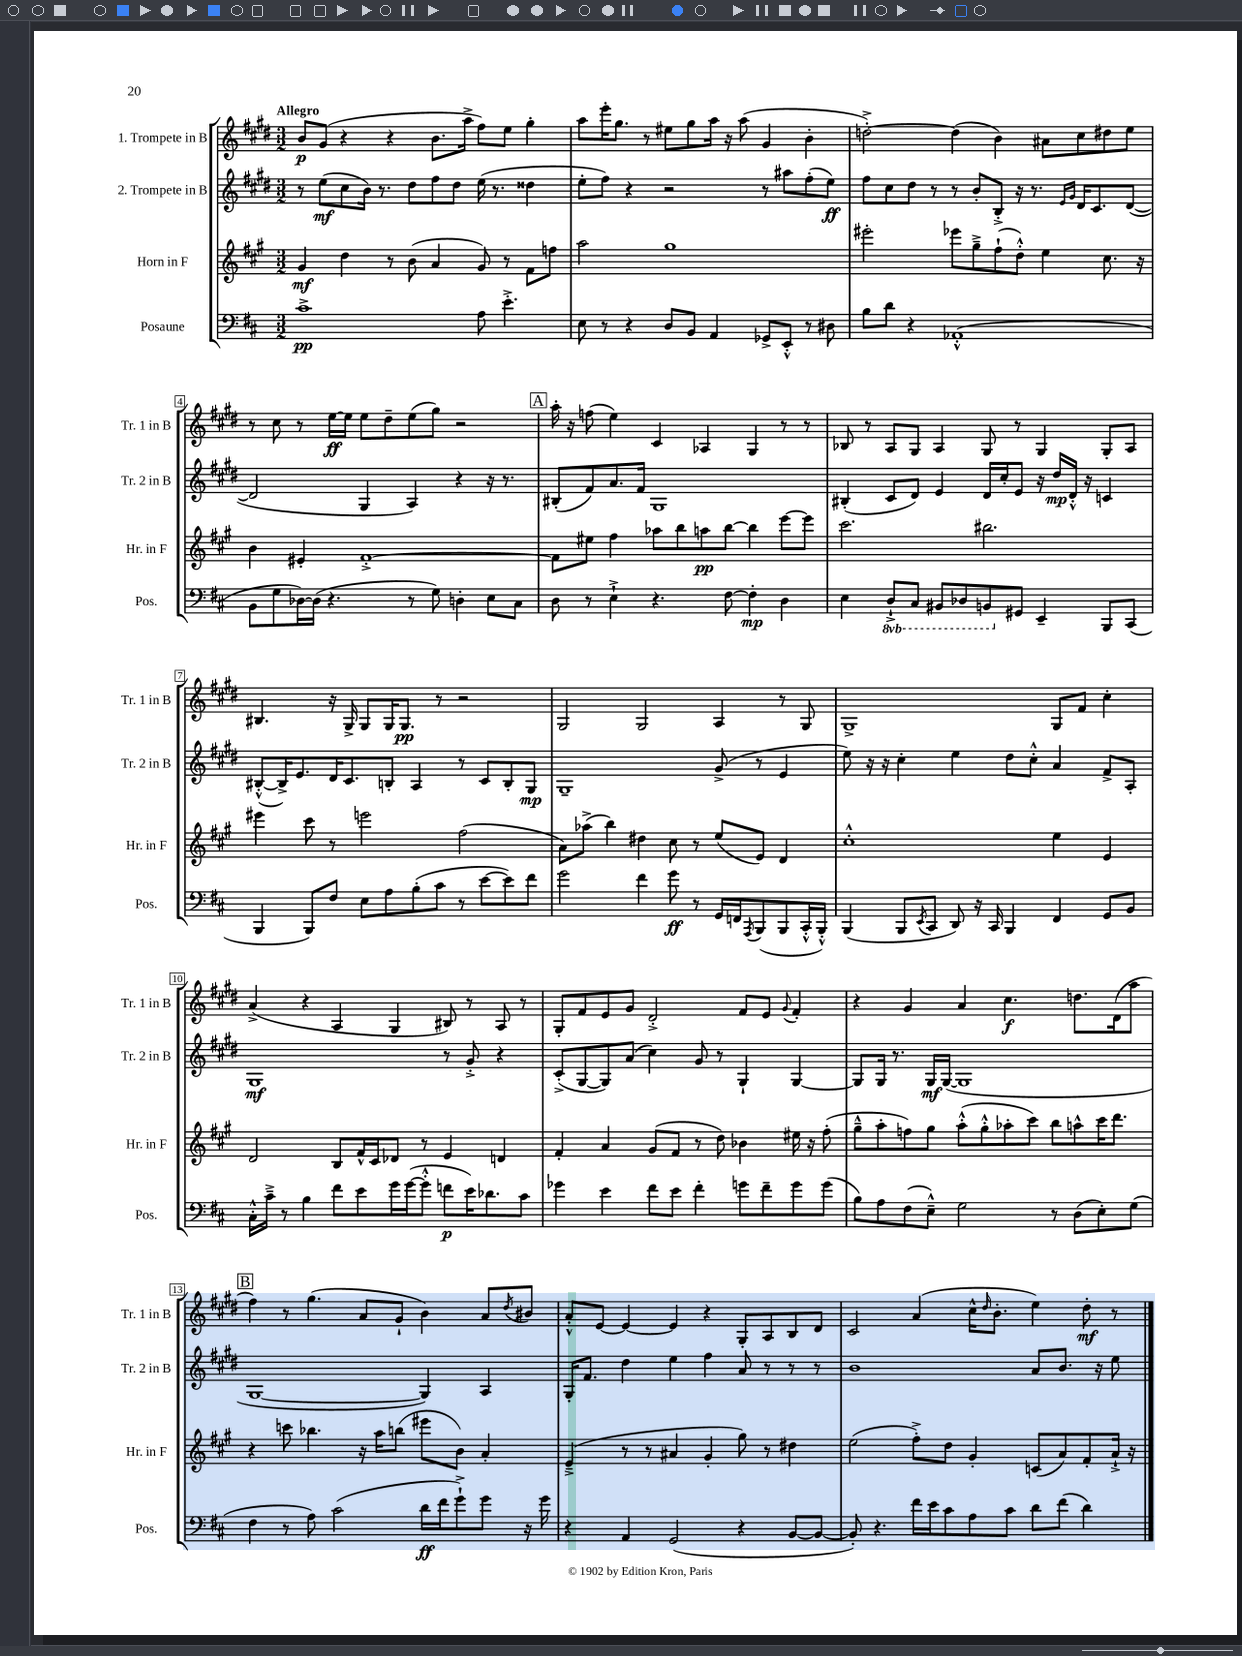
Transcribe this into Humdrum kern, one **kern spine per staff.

**kern	**dynam	**kern	**dynam	**kern	**dynam	**kern	**dynam
*part4	*part4	*part3	*part3	*part2	*part2	*part1	*part1
*staff4	*staff4	*staff3	*staff3	*staff2	*staff2	*staff1	*staff1
*I"Posaune	*	*I"Horn in F	*	*I"2. Trompete in B	*	*I"1. Trompete in B	*
*I'Pos.	*	*I'Hr. in F	*	*I'Tr. 2 in B	*	*I'Tr. 1 in B	*
*clefF4	*	*clefG2	*	*clefG2	*	*clefG2	*
*k[f#c#]	*	*k[f#c#g#]	*	*k[f#c#g#d#]	*	*k[f#c#g#d#]	*
*M3/2	*	*M3/2	*	*M3/2	*	*M3/2	*
=1	=1	=1	=1	=1	=1	=1	=1
!	!	!	!	!	!	!LO:TX:a:B:t=Allegro	!
1c#^	pp	4g#/	mf	8r	.	8b/L	p
.	.	.	.	(8ee\L	mf	(8g#/J	.
.	.	4dd\	.	8cc#\	.	4r	.
.	.	.	.	16b\Jk)	.	.	.
.	.	.	.	8.r	.	.	.
.	.	8r	.	.	.	4r	.
.	.	(8b\	.	8dd#\L	.	.	.
.	.	4a/	.	8ff#\	.	8.b\L	.
.	.	.	.	8dd#\J	.	.	.
.	.	.	.	.	.	16aa^\Jk	.
8A\	.	8g#/)	.	(16ee\	.	8ff#\L)	.
.	.	.	.	8.r	.	.	.
4.e'^\	.	8r	.	.	.	8ee\J	.
.	.	8f#\L	.	4dd##X\	.	4gg#'\	.
.	.	8ffn\J	.	.	.	.	.
=2	=2	=2	=2	=2	=2	=2	=2
8E\	.	2aa\	.	8ee'\L	.	8aa\L	.
8r	.	.	.	8ff#\J)	.	16eee'\K	.
.	.	.	.	.	.	8.gg#\J	.
4r	.	.	.	4r	.	.	.
.	.	.	.	.	.	8r	.
8D/L	.	1gg#	.	2r	.	8ee#X\L	.
8BB/J	.	.	.	.	.	8gg#\	.
4AA/	.	.	.	.	.	16aa\Jk	.
.	.	.	.	.	.	16r	.
.	.	.	.	.	.	(8aa\	.
8GG-X^/L	.	.	.	8r	.	4g#/	.
8EE'^^/J	.	.	.	8aa#X\L	.	.	.
8r	.	.	.	(8ff#'\	.	4b'\	.
8D#X\	.	.	.	8ee\J)	ff	.	.
=3	=3	=3	=3	=3	=3	=3	=3
8B\L	.	2eee#X'\	.	8ff#\L	.	[2ddn'^\)	.
8d\J	.	.	.	8cc#\	.	.	.
4r	.	.	.	8dd#\J	.	.	.
.	.	.	.	8r	.	.	.
(1AA-X'^^	.	8eee-X\L	.	8r	.	(4dd\]	.
.	.	8gg#~^\	.	8b'/L	.	.	.
.	.	(8ff#`\	.	8B'^/J	.	4b\)	.
.	.	8dd'^^\J)	.	16r	.	.	.
.	.	.	.	8.r	.	.	.
.	.	4ee\	.	.	.	8a#X\L	.
.	.	.	.	16qqe/LL	.	.	.
.	.	.	.	16qqg#/JJ	.	.	.
.	.	.	.	16d#/KL	.	8cc#\	.
.	.	.	.	8.c#/	.	.	.
.	.	8.cc#\	.	.	.	8dd#X\	.
.	.	.	.	([8d#/J	.	8ee\J	.
.	.	16r	.	.	.	.	.
!!LO:LB:g=z
=4	=4	=4	=4	=4	=4	=4	=4
8BB\L	.	4b\	.	2d#/]	.	8r	.
8G\	.	.	.	.	.	8cc#\	.
[16D-X\L)	.	4e#X'/	.	.	.	8r	.
(16D-\JJ]	.	.	.	.	.	.	.
4.r	.	.	.	.	.	[16ee\LL	ff
.	.	.	.	.	.	16ee\JJ]	.
.	.	[1f#'^	.	4G#/	.	8ee\L	.
.	.	.	.	.	.	8dd#~\	.
8r	.	.	.	4A/)	.	(8ee\	.
8G\)	.	.	.	.	.	8gg#\J)	.
4Dn'\	.	.	.	4r	.	2r	.
8E\L	.	.	.	16r	.	.	.
.	.	.	.	8.r	.	.	.
8C#\J	.	.	.	.	.	.	.
!!LO:REH:place=s1:t=A
=5	=5	=5	=5	=5	=5	=5	=5
8D\	.	8f#\L]	.	(8B#X'/L	.	16aa'\	.
.	.	.	.	.	.	16r	.
8r	.	8ee#X\J	.	8f#/)	.	(8ffn\	.
4E`^\	.	4ff#\	.	8.a/	.	4ee\)	.
.	.	.	.	16f#/Jk	.	.	.
4.r	.	8aa-X\L	.	1G#	.	4c#/	.
.	.	8bb\	.	.	.	.	.
.	.	8aan\	pp	.	.	4A-X/	.
[8F#\	.	[8bb\J	.	.	.	.	.
4F#'\]	mp	4bb\]	.	.	.	4G#/	.
4D\	.	[8eee\L	.	.	.	8r	.
.	.	8eee\J]	.	.	.	8r	.
=6	=6	=6	=6	=6	=6	=6	=6
4E\	.	2.ccc#\	.	(4B#X'/	.	8B-X/	.
.	.	.	.	.	.	8r	.
*8ba	*	*	*	*	*	*	*
8DD`^/L	.	.	.	8c#/L	.	8A/L	.
8CC#/J	.	.	.	8d#/J)	.	8G#/J	.
8BBB#X/L	.	.	.	4e/	.	4A/	.
8DD-X/	.	.	.	.	.	.	.
8BBBn/	.	2.bb#X\	.	16d#/LL	.	8G#/	.
.	.	.	.	16cc#'/J	.	.	.
*X8ba	*	*	*	*	*	*	*
8GG#X/J	.	.	.	8e/J	.	8r	.
4EE~/	.	.	.	16r	.	4G#/	.
.	.	.	.	16dd#/LL	mp	.	.
.	.	.	.	16d#'^^/JJ	.	.	.
.	.	.	.	16r	.	.	.
8BBB/L	.	.	.	4cn/	.	8G#'/L	.
(8CC#/J	.	.	.	.	.	8A/J	.
!!LO:LB:g=z
=7	=7	=7	=7	=7	=7	=7	=7
4BBB/	.	4eee#X\	.	([8B#X'^^/L	.	4.B#X/	.
.	.	.	.	16B#^/K])	.	.	.
.	.	.	.	8.e/	.	.	.
8BBB/L)	.	8ccc#\	.	.	.	.	.
8F#/J	.	8r	.	16d#/K	.	16r	.
.	.	.	.	8.c#/	.	16G#^/	.
8E\L	.	2eeen\	.	.	.	8G#/L	.
8A\	.	.	.	8Bn'/J	.	16G#/K	.
.	.	.	.	.	.	8.G#/J	pp
(8B'\	.	.	.	4A/	.	.	.
8c#\J	.	.	.	.	.	8r	.
8r	.	(2ff#\	.	8r	.	2r	.
[8e\L	.	.	.	8c#/L	.	.	.
8e\])	.	.	.	8B'/	.	.	.
8f#\J	.	.	.	8G#/J	mp	.	.
=8	=8	=8	=8	=8	=8	=8	=8
2g\	.	8a\L)	.	1G#~	.	2G#/	.
.	.	(8aa-X^\J	.	.	.	.	.
.	.	4bb\)	.	.	.	.	.
4f#\	.	4dd#X\	.	.	.	2G#/	.
8g\	ff	8cc#\	.	.	.	.	.
8r	.	8r	.	.	.	.	.
16GG/LL	.	(8ee/L	.	(8g#^/	.	4A/	.
16FFn/J	.	.	.	.	.	.	.
8qAAA/	.	.	.	.	.	.	.
(8BBB/	.	8e/J)	.	8r	.	.	.
8BBB/	.	4d/	.	4e/	.	8r	.
16CC#'^^/L	.	.	.	.	.	8G#/	.
16BBB'^^/JJ)	.	.	.	.	.	.	.
=9	=9	=9	=9	=9	=9	=9	=9
(4BBB/	.	1cc#'^^	.	8ee\)	.	1G#^	.
.	.	.	.	16r	.	.	.
.	.	.	.	16r	.	.	.
8BBB/L	.	.	.	4cc#'\	.	.	.
8qEE/	.	.	.	.	.	.	.
8CC#/J	.	.	.	.	.	.	.
8DD/)	.	.	.	4ee\	.	.	.
16r	.	.	.	.	.	.	.
16CC#/	.	.	.	.	.	.	.
4BBB/	.	.	.	8dd#\L	.	.	.
.	.	.	.	8cc#'^^\J	.	.	.
4FF#/	.	4ee\	.	4a/	.	8G#/L	.
.	.	.	.	.	.	8f#/J	.
8GG/L	.	4e/	.	8f#^/L	.	4cc#'\	.
8BB/J	.	.	.	8A'/J	.	.	.
!!LO:LB:g=z
=10	=10	=10	=10	=10	=10	=10	=10
16C#'^^\LL	.	2d/	.	1G#	mf	(4a^/	.
16c#~^\JJ	.	.	.	.	.	.	.
8r	.	.	.	.	.	.	.
4B\	.	.	.	.	.	4r	.
8f#\L	.	8B/L	.	.	.	4A/	.
8e\	.	16f#^^/L	.	.	.	.	.
.	.	16c#/J	.	.	.	.	.
16g\L	.	8d-X/J	.	.	.	4G#/	.
([16g\J	.	.	.	.	.	.	.
8g'^^\J]	.	8r	.	.	.	.	.
8fn\L	p	4e/	.	8r	.	8B#X/)	.
16e\K)	.	.	.	8g#'^/	.	8r	.
8.d-X\	.	.	.	.	.	.	.
.	.	4dn/	.	4r	.	8A/	.
8c#\J	.	.	.	.	.	8r	.
=11	=11	=11	=11	=11	=11	=11	=11
4g-X\	.	4f#'/	.	(8c#'^/L	.	8G#'/L	.
.	.	.	.	[8G#/	.	8f#/	.
4e\	.	4a/	.	8G#/])	.	8e/	.
.	.	.	.	(8a/J	.	8g#/J	.
8f#\L	.	(8g#/L	.	4cc#\)	.	2d#'^/	.
8e\J	.	8f#/J	.	.	.	.	.
4f#'\	.	8r	.	8g#/	.	.	.
.	.	8dd\)	.	8r	.	.	.
8gn\L	.	4b-X\	.	4G#`/	.	8f#/L	.
8f#~\	.	.	.	.	.	8e/J	.
.	.	.	.	.	.	8qqg#/	.
8g\	.	16ee#X\	.	[4G#/	.	4f#'/	.
.	.	16r	.	.	.	.	.
(8g\J	.	(8ff#'\	.	.	.	.	.
=12	=12	=12	=12	=12	=12	=12	=12
8B\L)	.	8gg#~^^\L	.	8G#/L]	.	4r	.
8A\	.	8aa'\	.	16G#/Jk	.	.	.
.	.	.	.	8.r	.	.	.
(8F#\	.	8ffn\)	.	.	.	4g#/	.
8E~^^\J)	.	8gg#\J	.	16G#/LL	mf	.	.
.	.	.	.	([16G#/JJ	.	.	.
2G\	.	(8aa'^^\L	.	1G#]	.	4a/	.
.	.	8gg#'^^\	.	.	.	.	.
.	.	8aa-X'\	.	.	.	4.cc#\	f
.	.	8ccc#\J)	.	.	.	.	.
8r	.	8bb\L	.	.	.	.	.
(8D\L	.	8aan^^\	.	.	.	8.ddn\L	.
8E'\)	.	16ccc#\K	.	.	.	.	.
.	.	8.ddd\J	.	.	.	(16d#\k	.
(8G\J	.	.	.	.	.	8aa\J	.
!!LO:LB:g=z
!!LO:REH:place=s1:t=B
=13	=13	=13	=13	=13	=13	=13	=13
4F#\	.	4r	.	[1G#	.	4ff#\)	.
8r	.	8cccn\	.	.	.	8r	.
8A\)	.	4.bb-X\	.	.	.	(4.gg#\	.
(2c#\	.	.	.	.	.	.	.
.	.	16r	.	.	.	8a/L	.
.	.	16aa\KL	.	.	.	.	.
.	.	(8bbn\J	.	.	.	8g#`/J	.
16d\LL	ff	8eee#X\L	.	4G#/])	.	4b\)	.
16f#\J	.	.	.	.	.	.	.
8g`^\)	.	8b\J)	.	.	.	.	.
8g\J	.	4a'/	.	4A/	.	8a/L	.
.	.	.	.	.	.	8qdd#/	.
16r	.	.	.	.	.	8b#X/J	.
16g\	.	.	.	.	.	.	.
=14	=14	=14	=14	=14	=14	=14	=14
4r	.	(4e~^/	.	16G#'/KL	.	8a'^^/L	.
.	.	.	.	8.f#/J	.	.	.
.	.	.	.	.	.	[8e/J	.
4AA/	.	8r	.	4dd#\	.	4e/_	.
.	.	8r	.	.	.	.	.
(2GG/	.	4a#X/	.	4ee\	.	4e/]	.
.	.	4g#'/	.	4ff#\	.	4r	.
4r	.	8gg#\)	.	8a/	.	8G#'/L	.
.	.	8r	.	8r	.	8A/	.
[8BB/L	.	4dd#X\	.	8r	.	8B/	.
8BB/J_	.	.	.	8r	.	8d#/J	.
=15	=15	=15	=15	=15	=15	=15	=15
8BB'/])	.	(2ee\	.	1b	.	2c#/	.
4.r	.	.	.	.	.	.	.
16f#\LL	.	8ff#'^\L)	.	.	.	(4a/	.
16e\J	.	.	.	.	.	.	.
8c#\	.	8dd\J	.	.	.	.	.
8A\	.	4g#'/	.	.	.	16cc#^^\KL	.
.	.	.	.	.	.	16qqdd#/	.
.	.	.	.	.	.	8.b'\J	.
8c#\J	.	.	.	.	.	.	.
8d\L	.	(8cn/L	.	8a/L	.	4ee\)	.
(8f#\J	.	8a/)	.	8.b/J	.	.	.
4d\)	.	8f#'/	.	.	.	8dd#'\	mf
.	.	.	.	16r	.	.	.
.	.	16a`^/Jk	.	8ee\	.	8r	.
.	.	16r	.	.	.	.	.
==	==	==	==	==	==	==	==
*-	*-	*-	*-	*-	*-	*-	*-
